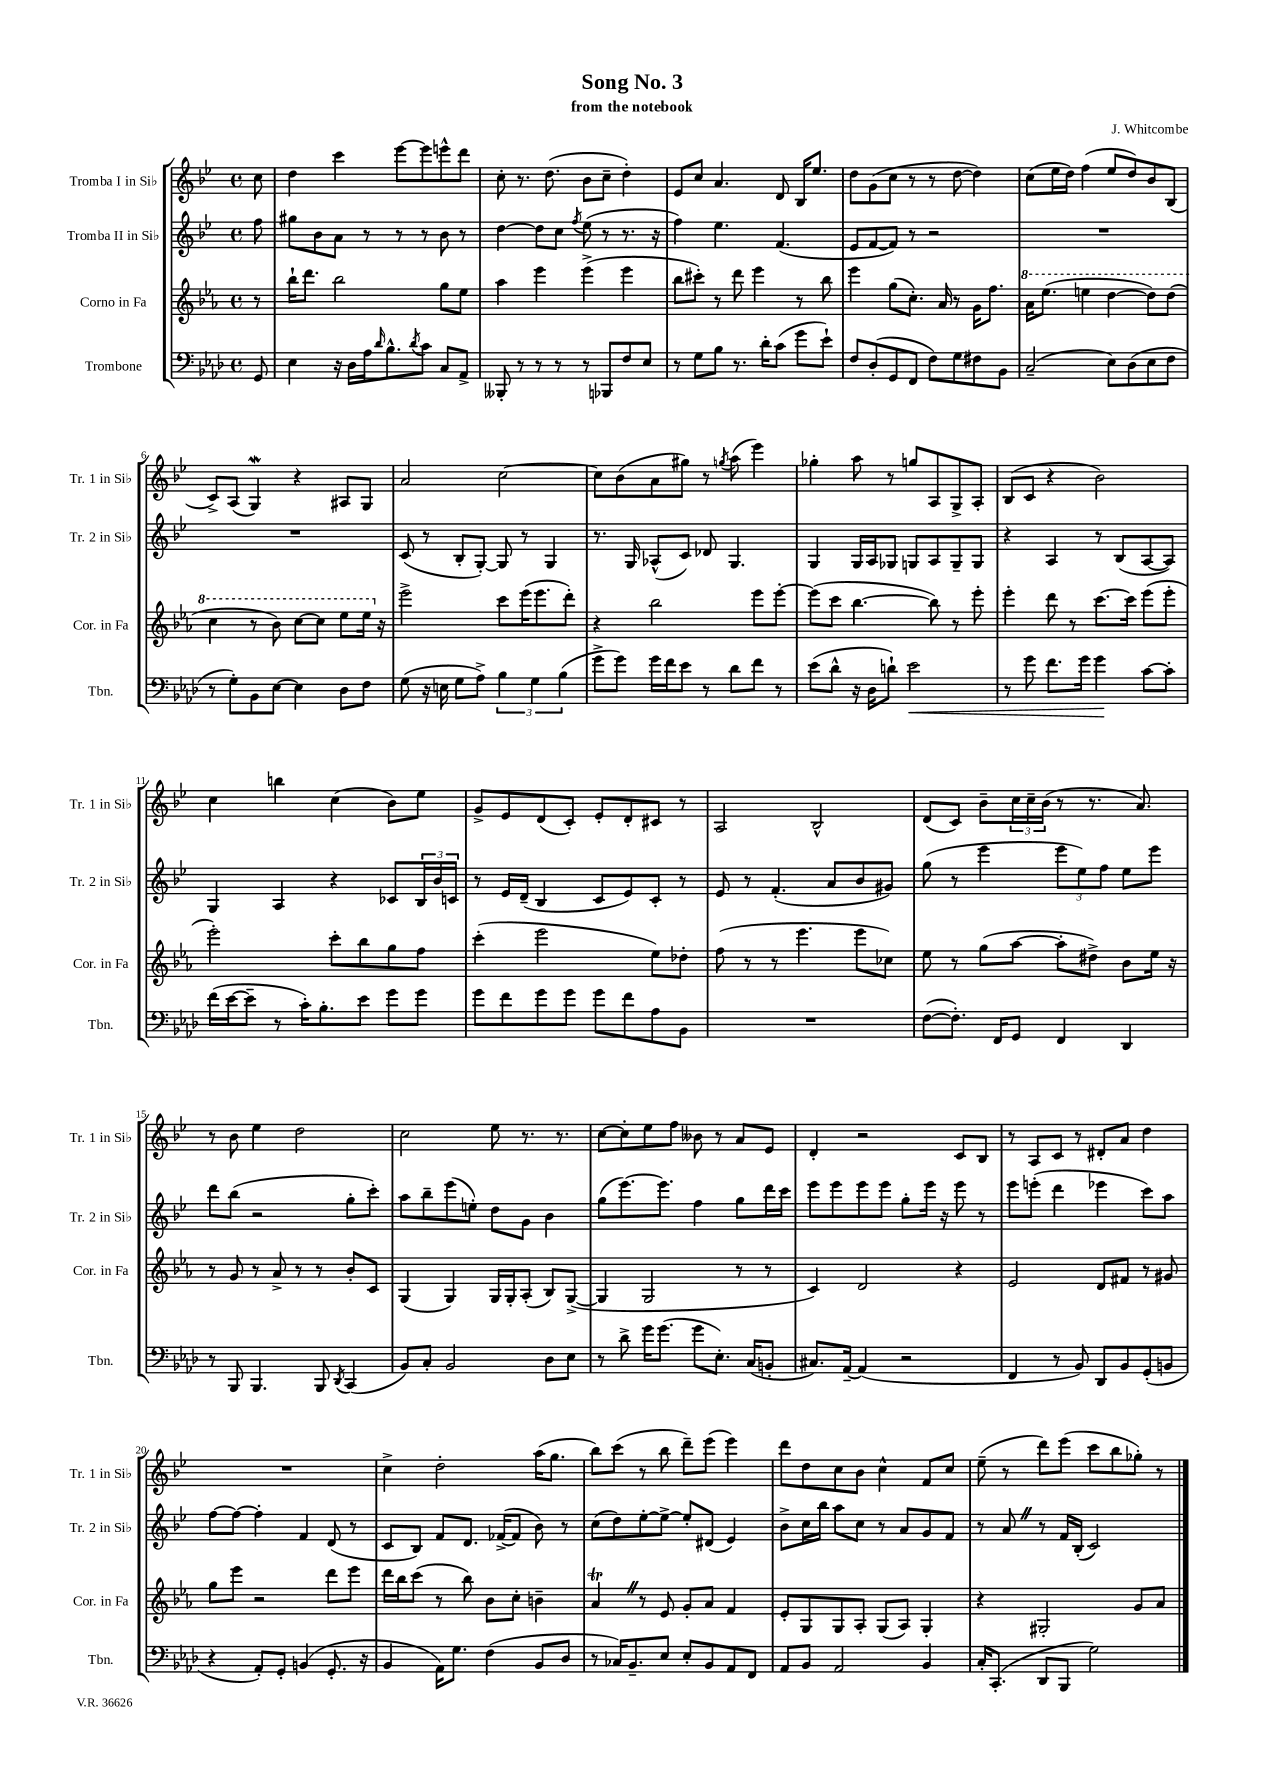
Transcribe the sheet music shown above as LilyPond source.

\header { title = "Song No. 3" composer = "J. Whitcombe" subtitle = "from the notebook" }
<<
\new StaffGroup <<
\new Staff = "s0" \with { instrumentName = "Tromba I in Sib" shortInstrumentName = "Tr. 1 in Sib" } {
    \clef treble \key bes \major \defaultTimeSignature \time 4/4 \partial 8
    c''8 |
    d''4 c'''4 ees'''8~ ees'''8 e'''8-^ d'''8 |
    c''8-. r8. d''8.( bes'8 c''8-- d''4-.) |
    ees'8 c''8 a'4. d'8 bes16 ees''8. |
    d''8 g'8( c''8 r8 r8 d''8~ d''4) |
    c''8( ees''16 d''16) f''4( ees''8 d''8) bes'8 bes8( |
    c'8->) a8( g4\mordent) r4 ais8 g8 |
    a'2 c''2~ |
    c''8 bes'8( a'8 gis''8) r8 \acciaccatura { g''8 } a''8( ees'''4) |
    ges''4-. a''8 r8 g''8 a8 g8-> a8-. |
    bes8( c'8 r4 bes'2) |
    c''4 b''4 c''4( bes'8) ees''8 |
    g'8-> ees'8 d'8( c'8-.) ees'8-. d'8-. cis'8 r8 |
    a2 bes2-^ |
    d'8( c'8) bes'8-- \tuplet 3/2 { c''16 c''16-- bes'16( } r8 r8. a'8.) |
    r8 bes'8 ees''4 d''2 |
    c''2 ees''8 r8. r8. |
    c''8~ c''8-. ees''8 f''8 beses'8 r8 a'8 ees'8 |
    d'4-. r2 c'8 bes8 |
    r8 a8 c'8 r8 dis'8-. a'8 d''4 |
    R1 |
    c''4-> d''2-. a''16( g''8. |
    bes''8) c'''8( r8 bes''8 d'''8--) ees'''8( ees'''4) |
    d'''8 d''8 c''8 bes'8 c''4-^ f'8 c''8 |
    ees''8--( r8 d'''8) ees'''8( c'''8 bes''8 ges''8-.) r8 \bar "|." |
}
\new Staff = "s1" \with { instrumentName = "Tromba II in Sib" shortInstrumentName = "Tr. 2 in Sib" } {
    \clef treble \key bes \major \defaultTimeSignature \time 4/4 \partial 8
    f''8 |
    gis''8 bes'8 a'8 r8 r8 r8 bes'8 r8 |
    d''4~ d''8 c''8 \acciaccatura { f''8 } ees''8( r8 r8. r16 |
    f''4) ees''4. f'4.( |
    ees'8 f'8~ f'8) r8 r2 |
    R1 |
    R1 |
    c'8( r8 bes8-. g8~-.) g8 r8 g4 |
    r8. g16 aes8-^( c'8) des'8 g4. |
    g4 g16 a16 ges8 g8 a8 g8-- g8 |
    r4 a4 r8 bes8( a8~ a8) |
    g4 a4 r4 ces'8 \tuplet 3/2 { bes16 bes'16 c'16 } |
    r8 ees'16 d'16--( bes4 c'8 ees'8) c'8-. r8 |
    ees'8 r8 f'4.-.( a'8 bes'8 gis'8) |
    g''8( r8 ees'''4 \tuplet 3/2 { ees'''8 ees''8) f''8 } ees''8 ees'''8 |
    d'''8 bes''8( r2 g''8-. c'''8-.) |
    a''8 bes''8-- ees'''8( e''8-.) d''8 g'8 bes'4 |
    g''8( ees'''8.~) ees'''8. f''4 g''8 d'''16 c'''16 |
    ees'''8 ees'''8 ees'''8 ees'''8 g''8-. ees'''16 r16 ees'''8 r8 |
    ees'''8 e'''8-.( d'''4 ees'''4 c'''8) a''8 |
    f''8~ f''8~ f''4-. f'4 d'8( r8 |
    c'8 bes8) f'8 d'8. fes'16~->( fes'8 bes'8) r8 |
    c''8( d''8) ees''8~-. ees''8~-> ees''8-. dis'8( ees'4) |
    bes'8-> c''16 bes''16 a''8 c''8 r8 a'8 g'8 f'8 |
    r8 a'8 \once \override BreathingSign.text = \markup { \musicglyph "scripts.caesura.straight" } \breathe r8 f'16 bes16-.( c'2) \bar "|." |
}
\new Staff = "s2" \with { instrumentName = "Corno in Fa" shortInstrumentName = "Cor. in Fa" } {
    \clef treble \key ees \major \defaultTimeSignature \time 4/4 \partial 8
    r8 |
    bes''16-! d'''8. bes''2 g''8 ees''8 |
    aes''4 ees'''4 ees'''4->( ees'''4 |
    bes''8 cis'''8-.) r8 d'''8 ees'''4 r8 bes''8 |
    ees'''4 g''8( c''8.-.) aes'16 r8 g'16 f''8. |
    \ottava #1 aes''16 ees'''8.( e'''4 d'''4~ d'''8) d'''8( |
    c'''4 r8 bes''8) c'''8~ c'''8 ees'''8 ees'''16 \ottava #0 r16 |
    ees'''2-> c'''8 ees'''16( ees'''8. d'''8-.) |
    r4 bes''2 ees'''8 ees'''8~-. |
    ees'''8( c'''8 bes''4.~ bes''8) r8 ees'''8-. |
    ees'''4-. d'''8 r8 c'''8.~ c'''16 ees'''8( ees'''8-. |
    ees'''2-.) c'''8-. bes''8 g''8 f''8 |
    c'''4-.( ees'''2 ees''8) des''8-. |
    f''8( r8 r8 ees'''4. ees'''8 ces''8) |
    ees''8 r8 g''8( aes''8~ aes''8-. dis''8->) bes'8 ees''16 r16 |
    r8 g'8 r8 aes'8-> r8 r8 bes'8-. c'8 |
    g4( g4) g16 g16-. aes8-.( bes8) g8~->( |
    g4 g2 r8 r8 |
    c'4) d'2 r4 |
    ees'2 d'8 fis'8 r8 gis'8 |
    g''8 ees'''8 r2 d'''8 ees'''8 |
    d'''16 bes''16 c'''8( r8 bes''8) bes'8 c''8-. b'4-- |
    aes'4\trill \once \override BreathingSign.text = \markup { \musicglyph "scripts.caesura.straight" } \breathe r8 ees'8 g'8-. aes'8 f'4 |
    ees'8-. g8 g8 aes8-. g8( aes8) g4-. |
    r4 gis2-. g'8 aes'8 \bar "|." |
}
\new Staff = "s3" \with { instrumentName = "Trombone" shortInstrumentName = "Tbn." } {
    \clef bass \key aes \major \defaultTimeSignature \time 4/4 \partial 8
    g,8 |
    ees4 r16 des16 aes16 \grace { des'16 } bes8.-^ \acciaccatura { des'8 } c'8 c8 aes,8-> |
    beses,,8-. r8 r8 r8 r8 bes,,8 f8 ees8 |
    r8 g8 bes8 r8. des'16-. c'8( g'8 ees'8-!) |
    f8 des8-.( g,8 f,8 f8) g8 fis8 bes,8 |
    c2--( ees8) des8( ees8 f8 |
    r8 g8-.) bes,8 ees8~ ees4 des8 f8 |
    g8( r16 e16 g8 aes8->) \tuplet 3/2 { bes4 g4 bes4( } |
    g'8-> g'8) g'16 f'16 ees'8 r8 des'8 f'8 r8 |
    ees'8( des'8-^ r16 des16 d'8-!) ees'2\< |
    r8 g'8 f'8. g'16 g'4\! c'8~ c'8-. |
    f'16( ees'16~ ees'8-- r8 c'16-.) bes8.-. ees'8 g'8 g'8 |
    g'8 f'8 g'8 g'8 g'8 f'8 aes8 bes,8 |
    R1 |
    f8~( f8.-.) f,16 g,8 f,4 des,4 |
    r8 bes,,8 bes,,4. bes,,8 \acciaccatura { des,8 } c,4( |
    bes,8) c8-. bes,2 des8 ees8 |
    r8 des'8-> g'16 g'8.( g'8 ees8.-.) c16( b,8-. |
    cis8.) aes,16~-- aes,4( r2 |
    f,4 r8 bes,8) des,8 bes,8 g,8-.( b,8 |
    r4 aes,8-.) g,8-. b,4( g,8.-. r16 |
    bes,4 aes,16) g8. f4( bes,8 des8 |
    r8 ces16) bes,8.-- ees8 ees8-. bes,8 aes,8 f,8 |
    aes,8 bes,8 aes,2 bes,4 |
    c16-. c,8.-.( des,8 bes,,8 g2) \bar "|." |
}
>>
>>
